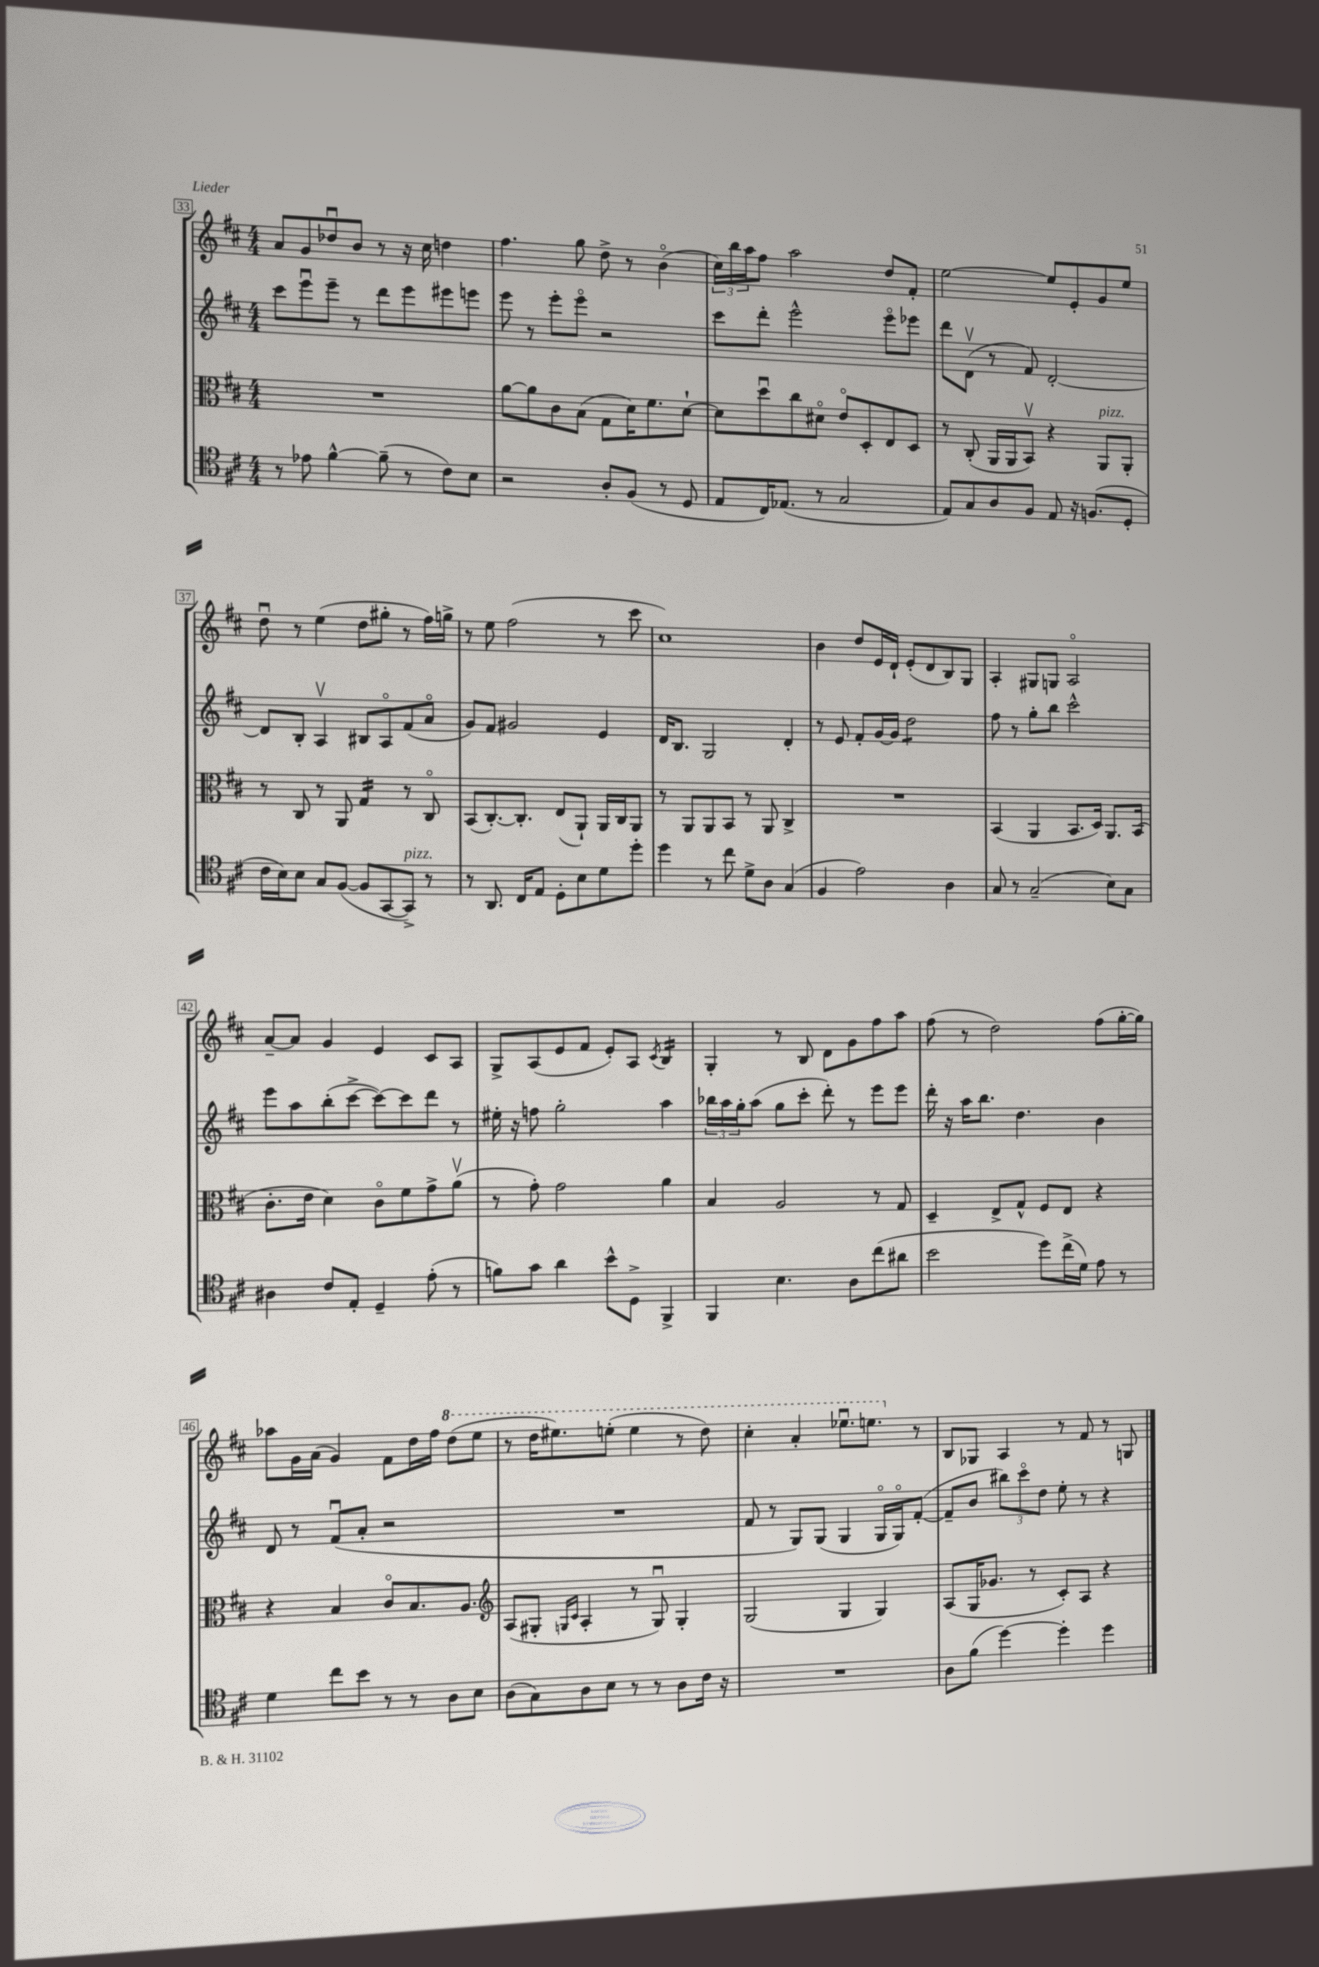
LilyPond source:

<<
\new StaffGroup <<
\new Staff = "s0" {
    \clef treble \key d \major \numericTimeSignature \time 4/4
    a'8 g'8 des''8\downbow b'8 r8 r16 cis''16 d''4 |
    fis''4. g''8 d''8-> r8 b'4\flageolet( |
    \tuplet 3/2 { cis''16) b''16 a''16 } fis''8 a''2 d''8 fis'8-. |
    e''2~ e''8 e'8-. g'8 e''8 |
    d''8\downbow r8 e''4( d''8 gis''8-. r8 fis''16) g''16-> |
    r8 e''8 fis''2( r8 cis'''8 |
    cis''1) |
    b'4 d''8 e'16 d'16-! e'8-.( d'8 b8) g8 |
    a4-. gis8 g8 a2\flageolet |
    a'8~-- a'8 g'4 e'4 cis'8 a8 |
    g8-> a8( e'8 fis'8 e'8-.) a8 \acciaccatura { cis'8 } b4:16 |
    g4-. r8 b8 d'8 g'8 fis''8 a''8 |
    fis''8( r8 d''2) fis''8( g''16~-. g''16) |
    aes''8 g'16 a'16( g'4) fis'8 d''16 fis''16 \ottava #1 d'''8( e'''8 |
    r8 d'''16 eis'''8.) e'''8-.( e'''4 r8 d'''8) |
    cis'''4-. a''4-. ees'''8.\downbow e'''8. \ottava #0 r8 |
    b8 ges8 a4 r8 fis'8 r8 g8 \bar "|." |
}
\new Staff = "s1" {
    \clef treble \key d \major \numericTimeSignature \time 4/4
    cis'''8 e'''8\downbow e'''8-- r8 d'''8 e'''8 eis'''8 e'''8 |
    e'''8 r8 e'''8-. e'''8\flageolet r2 |
    cis'''8 d'''8-. e'''2-^ e'''8\flageolet ees'''8 |
    d'''8 d'8\upbow( r8 fis'8) d'2~-. |
    d'8 b8-. a4\upbow bis8 a8\flageolet fis'8( a'8\flageolet |
    g'8) fis'8 gis'2 e'4 |
    d'16 b8. g2 d'4-. |
    r8 e'8 fis'8-. g'16~ g'16 d''2:8 |
    fis''8 r8 g''8-. b''8 cis'''2-^ |
    e'''8 a''8 b''8-.( cis'''8~-> cis'''8~) cis'''8 d'''8 r8 |
    eis''16-. r16 f''8 g''2-. a''4 |
    \tuplet 3/2 { bes''16 a''16 g''16-. } a''8( g''8 cis'''8-. d'''8-.) r8 e'''8 e'''8 |
    d'''16-. r16 a''16 b''8. d''4. b'4 |
    d'8 r8 fis'8\downbow( a'8-. r2 |
    R1 |
    fis'8 r8 g8) g8( g4 g16\flageolet g16\flageolet) fis'8~-.( |
    fis'8-- b'8 \tuplet 3/2 { bis''8) cis'''8\flageolet d''8 } e''8-. r8 r4 \bar "|." |
}
\new Staff = "s2" {
    \clef alto \key d \major \numericTimeSignature \time 4/4
    R1 |
    a'8~ a'8 cis'8 b8( g8 d'16) fis'8. d'8~-! |
    d'8 d''8\downbow cis''8 dis'8\flageolet e'8\flageolet d8-. e8 d8 |
    r8 cis8-.( a,16 a,16 b,8\upbow) r4 a,8^\markup { \italic "pizz." } a,8-. |
    r8 cis8 r8 a,8 g4:16 r8 cis8\flageolet |
    b,8( cis8.~-.) cis8.-. e8( a,8-!) a,16 cis16 a,8 |
    r8 a,8 a,8 b,8 r8 a,8 cis4-> |
    R1 |
    b,4( a,4 b,8. d16) a,8. b,16( |
    cis'8.-. e'16 d'4) cis'8\flageolet fis'8 g'8-> a'8\upbow( |
    r8 g'8-.) g'2 a'4 |
    b4 a2 r8 g8 |
    d4-- e8-> g8-^ fis8 e8 r4 |
    r4 b4 cis'8\flageolet b8. a8. |
    \clef treble a8( gis8-. \grace { g16 cis'16 } a4-. r8 g8\downbow) g4-. |
    g2( g4 g4) |
    a8( g16 ges'8. r8 cis'8-.) a8 r4 \bar "|." |
}
\new Staff = "s3" {
    \clef tenor \key d \major \numericTimeSignature \time 4/4
    r8 ees'8 fis'4~-^ fis'8--( r8 cis'8) b8 |
    r2 a8-. fis8( r8 d8 |
    e8 cis16) ees8.( r8 g2 |
    e8) g8 a8 fis8 e8 r16 f8.( d8-. |
    cis'16 b16) b8 g8 fis8~( fis8 g,8~ g,8->^\markup { \italic "pizz." }) r8 |
    r8 a,8. cis16 e8 d8-. b8 d'8 d''8-. |
    d''4 r8 cis''8 d'8-> a8 g4( |
    fis4 e'2) a4 |
    g8 r8 g2--( b8) g8 |
    ais4 cis'8 e8-. d4-- e'8-.( r8 |
    f'8) g'8 a'4 b'8-^ d8-> fis,4-> |
    fis,4 b4. a8 cis''8( ais'8 |
    b'2 d''8) cis''16->( d'16) e'8 r8 |
    d'4 cis''8 b'8 r8 r8 a8 b8 |
    a8( g8) a8 b8 r8 r8 a8 cis'16 r16 |
    R1 |
    a8 fis'8( d''4~) d''4-. d''4 \bar "|." |
}
>>
>>
\layout { \context { \Score currentBarNumber = #33 \override BarNumber.stencil = #(make-stencil-boxer 0.1 0.3 ly:text-interface::print) } }
